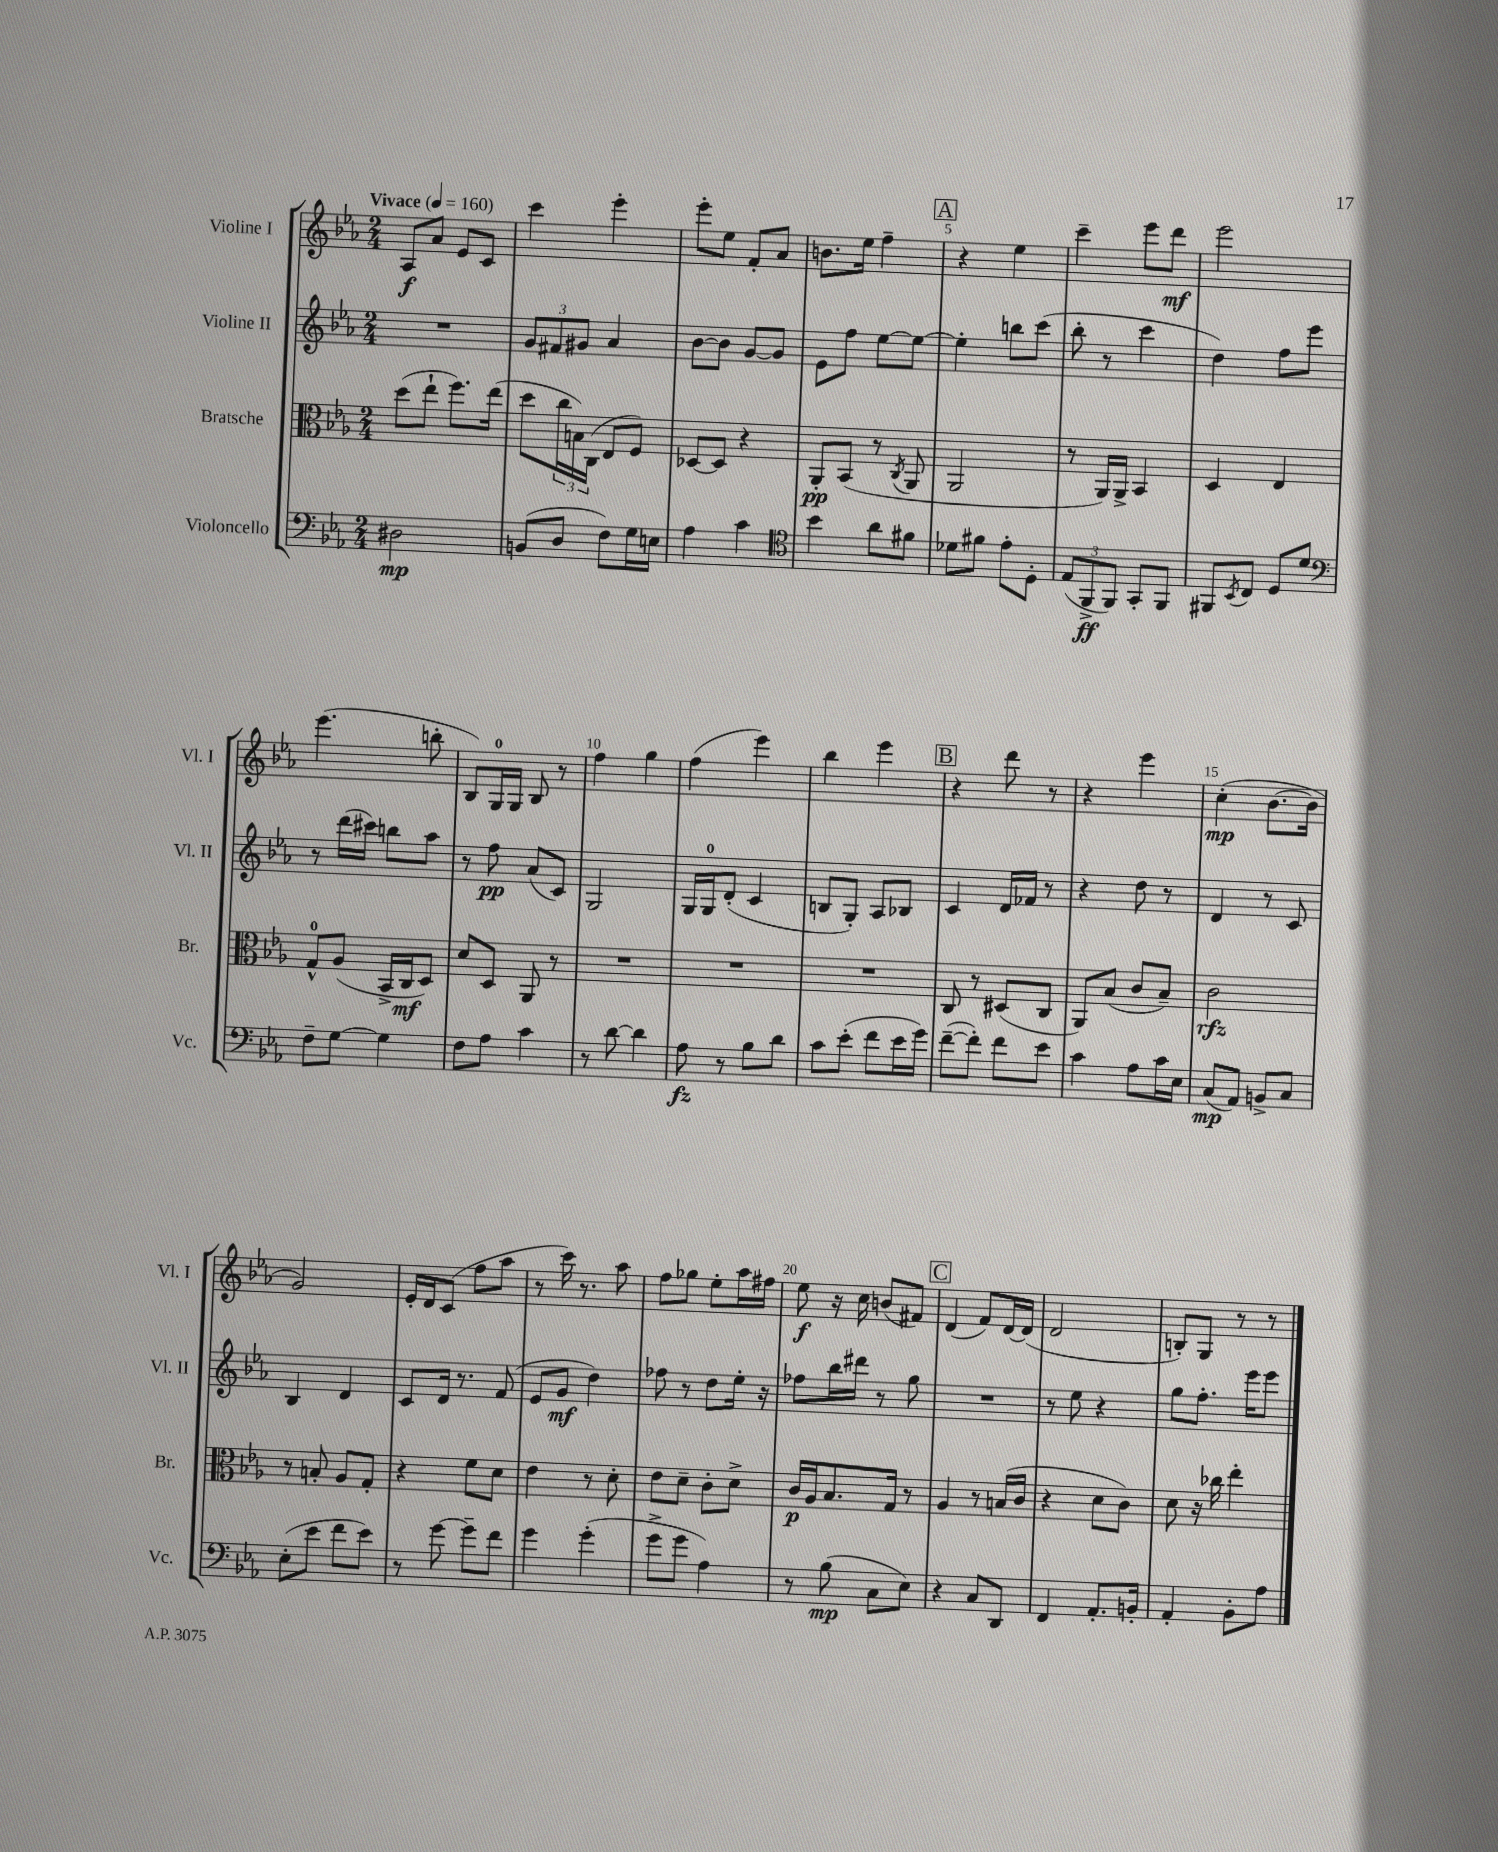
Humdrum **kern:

**kern	**dynam	**kern	**dynam	**kern	**dynam	**kern	**dynam
*part4	*part4	*part3	*part3	*part2	*part2	*part1	*part1
*staff4	*staff4	*staff3	*staff3	*staff2	*staff2	*staff1	*staff1
*I"Violoncello	*	*I"Bratsche	*	*I"Violine II	*	*I"Violine I	*
*I'Vc.	*	*I'Br.	*	*I'Vl. II	*	*I'Vl. I	*
*clefF4	*	*clefC3	*	*clefG2	*	*clefG2	*
*k[b-e-a-]	*	*k[b-e-a-]	*	*k[b-e-a-]	*	*k[b-e-a-]	*
*M2/4	*	*M2/4	*	*M2/4	*	*M2/4	*
*MM160	*	*MM160	*	*MM160	*	*MM160	*
=1	=1	=1	=1	=1	=1	=1	=1
!	!	!	!	!	!	!LO:TX:a:B:t=Vivace	!
2D#X\	mp	(8dd\L	.	2r	.	8A-/L	f
.	.	8ee-`\J	.	.	.	8a-/J	.
.	.	8.ff\L)	.	.	.	8e-/L	.
.	.	.	.	.	.	8c/J	.
.	.	(16ee-\Jk	.	.	.	.	.
=2	=2	=2	=2	=2	=2	=2	=2
(8BBn/L	.	8dd\L	.	12g/L	.	4ccc\	.
.	.	.	.	12f#X/	.	.	.
8D/J	.	24cc\L	.	.	.	.	.
.	.	24Bn\)	.	12g#X/J	.	.	.
.	.	(24C\JJ	.	.	.	.	.
8F\L)	.	8E-/L	.	4a-/	.	4eee-'\	.
16G\L	.	8F/J)	.	.	.	.	.
16En\JJ	.	.	.	.	.	.	.
=3	=3	=3	=3	=3	=3	=3	=3
4A-\	.	[8D-X/L	.	[8b-\L	.	8eee-'\L	.
.	.	8D-/J]	.	8b-\J]	.	8ee-\J	.
4c\	.	4r	.	[8g/L	.	8f'/L	.
.	.	.	.	8g/J]	.	8a-/J	.
=4	=4	=4	=4	=4	=4	=4	=4
*clefC4	*	*	*	*	*	*	*
4b-\	.	8AA-'/L	pp	8e-\L	.	8.bn\L	.
.	.	(8BB-/J	.	8ff\J	.	.	.
.	.	.	.	.	.	16ee-\Jk	.
8a-\L	.	8r	.	[8ee-\L	.	4ff~\	.
.	.	8qC/	.	.	.	.	.
8f#X\J	.	8AA-/	.	8ee-\J_	.	.	.
!!LO:REH:place=s1:t=A
=5	=5	=5	=5	=5	=5	=5	=5
8d-X\L	.	2AA-/	.	4ee-'\]	.	4r	.
8f#X\J	.	.	.	.	.	.	.
8e-'\L	.	.	.	8bbn\L	.	4ee-\	.
8D'\J	.	.	.	(8ccc\J	.	.	.
=6	=6	=6	=6	=6	=6	=6	=6
(12E-/L	.	8r	.	8bb-'\	.	4ccc~\	.
12FF^/	ff	.	.	.	.	.	.
.	.	16AA-/LL)	.	8r	.	.	.
12FF/J)	.	.	.	.	.	.	.
.	.	16AA-^/JJ	.	.	.	.	.
8GG'/L	.	4BB-/	.	4ccc\	.	8eee-\L	.
8FF/J	.	.	.	.	.	8ddd\J	mf
=7	=7	=7	=7	=7	=7	=7	=7
8FF#X/L	.	4D/	.	4dd\)	.	2eee-\	.
8qBB-/	.	.	.	.	.	.	.
8C/J	.	.	.	.	.	.	.
8D/L	.	4E-/	.	8ff\L	.	.	.
8d/J	.	.	.	8eee-\J	.	.	.
!!LO:LB:g=z
=8	=8	=8	=8	=8	=8	=8	=8
*clefF4	*	*	*	*	*	*	*
8F~\L	.	8G^^/L	.	8r	.	(4.eee-\	.
[8G\J	.	(8A-/J	.	(16ddd\LL	.	.	.
.	.	.	.	16ccc#X\JJ)	.	.	.
4G\]	.	16BB-^/LL	.	8bbn\L	.	.	.
.	.	16C/J	mf	.	.	.	.
.	.	8D/J)	.	8aa-\J	.	8bbn'\	.
=9	=9	=9	=9	=9	=9	=9	=9
8F\L	.	8d/L	.	8r	.	8B-/L)	.
8A-\J	.	8D/J	.	8ff\	pp	16G/L	.
.	.	.	.	.	.	16G/JJ	.
4c\	.	8AA-/	.	(8a-/L	.	8B-/	.
.	.	8r	.	8c/J)	.	8r	.
=10	=10	=10	=10	=10	=10	=10	=10
8r	.	2r	.	2G/	.	4ff\	.
[8d\	.	.	.	.	.	.	.
4d\]	.	.	.	.	.	4gg\	.
=11	=11	=11	=11	=11	=11	=11	=11
8A-\	fz	2r	.	16G/LL	.	(4ff\	.
.	.	.	.	16G/J	.	.	.
8r	.	.	.	(8d'/J	.	.	.
8B-\L	.	.	.	4c/	.	4eee-\)	.
8d\J	.	.	.	.	.	.	.
=12	=12	=12	=12	=12	=12	=12	=12
8c\L	.	2r	.	8Bn/L	.	4bb-\	.
(8e-'\J	.	.	.	8G'/J)	.	.	.
8f\L	.	.	.	8A-/L	.	4eee-\	.
16e-\L	.	.	.	8B-X/J	.	.	.
16g\JJ)	.	.	.	.	.	.	.
!!LO:REH:place=s1:t=B
=13	=13	=13	=13	=13	=13	=13	=13
([8f~\L	.	8C/	.	4c/	.	4r	.
8f'\J])	.	8r	.	.	.	.	.
8f\L	.	(8D#X/L	.	16d/LL	.	8ddd\	.
.	.	.	.	16f-X/JJ	.	.	.
8e-\J	.	8C/J	.	8r	.	8r	.
=14	=14	=14	=14	=14	=14	=14	=14
4c\	.	8AA-/L)	.	4r	.	4r	.
.	.	(8B-/J	.	.	.	.	.
8A-\L	.	8c/L	.	8dd\	.	4eee-\	.
16c\L	.	8B-~/J)	.	8r	.	.	.
16E-\JJ	.	.	.	.	.	.	.
=15	=15	=15	=15	=15	=15	=15	=15
(8C/L	mp	2c\	rfz	4d/	.	(4cc'\	mp
8AA-/J)	.	.	.	.	.	.	.
8BBn^/L	.	.	.	8r	.	[8.b-\L	.
8C/J	.	.	.	8c/	.	.	.
.	.	.	.	.	.	16b-\Jk]	.
!!LO:LB:g=z
=16	=16	=16	=16	=16	=16	=16	=16
(8E-'\L	.	8r	.	4B-/	.	2g/)	.
8e-\J	.	8Bn'/	.	.	.	.	.
8f\L	.	8A-/L	.	4d/	.	.	.
8e-\J)	.	8G'/J	.	.	.	.	.
=17	=17	=17	=17	=17	=17	=17	=17
8r	.	4r	.	8c/L	.	16e-'/LL	.
.	.	.	.	.	.	16d/J	.
[8g\	.	.	.	16d/Jk	.	(8c/J	.
.	.	.	.	8.r	.	.	.
8g~\L]	.	8f\L	.	.	.	8ff\L	.
8f\J	.	8d\J	.	(8f/	.	8aa-\J	.
=18	=18	=18	=18	=18	=18	=18	=18
4g\	.	4e-\	.	8e-/L	.	8r	.
.	.	.	.	8g/J	mf	16ccc\)	.
.	.	.	.	.	.	8.r	.
(4g'\	.	8r	.	4dd\)	.	.	.
.	.	8d'\	.	.	.	8aa-\	.
=19	=19	=19	=19	=19	=19	=19	=19
8g^\L	.	8e-\L	.	8ff-X\	.	8ff\L	.
8g\J	.	8d~\J	.	8r	.	8gg-X\J	.
4A-\)	.	8c'\L	.	8dd\L	.	8ee-'\L	.
.	.	8d^\J	.	16ee-'\Jk	.	16aa-\L	.
.	.	.	.	16r	.	16ff#X\JJ	.
=20	=20	=20	=20	=20	=20	=20	=20
8r	.	16c/LL	p	8ff-X\L	.	8ee-\	f
.	.	16A-/J	.	.	.	.	.
(8B-\	mp	8.B-/	.	16bb-\L	.	16r	.
.	.	.	.	16ddd#X\JJ	.	16cc\	.
8C\L	.	.	.	8r	.	(8bn/L	.
.	.	16G/Jk	.	.	.	.	.
8E-\J)	.	8r	.	8gg\	.	8f#X/J)	.
!!LO:REH:place=s1:t=C
=21	=21	=21	=21	=21	=21	=21	=21
4r	.	4A-/	.	2r	.	(4d/	.
8C/L	.	8r	.	.	.	8f/L)	.
8DD/J	.	(16Bn/LL	.	.	.	[16d/L	.
.	.	16c/JJ	.	.	.	(16d/JJ]	.
=22	=22	=22	=22	=22	=22	=22	=22
4FF/	.	4r	.	8r	.	2d/	.
.	.	.	.	8ee-\	.	.	.
8.AA-'/L	.	8d\L	.	4r	.	.	.
.	.	8c\J)	.	.	.	.	.
16BBn'/Jk	.	.	.	.	.	.	.
=23	=23	=23	=23	=23	=23	=23	=23
4AA-'/	.	8d\	.	8gg\L	.	8Bn'/L)	.
.	.	16r	.	8.ff'\J	.	8G/J	.
.	.	16cc-X\	.	.	.	.	.
8BB-'\L	.	4ee-'\	.	.	.	8r	.
.	.	.	.	16eee-\KL	.	.	.
8A-\J	.	.	.	8eee-\J	.	8r	.
==	==	==	==	==	==	==	==
*-	*-	*-	*-	*-	*-	*-	*-
